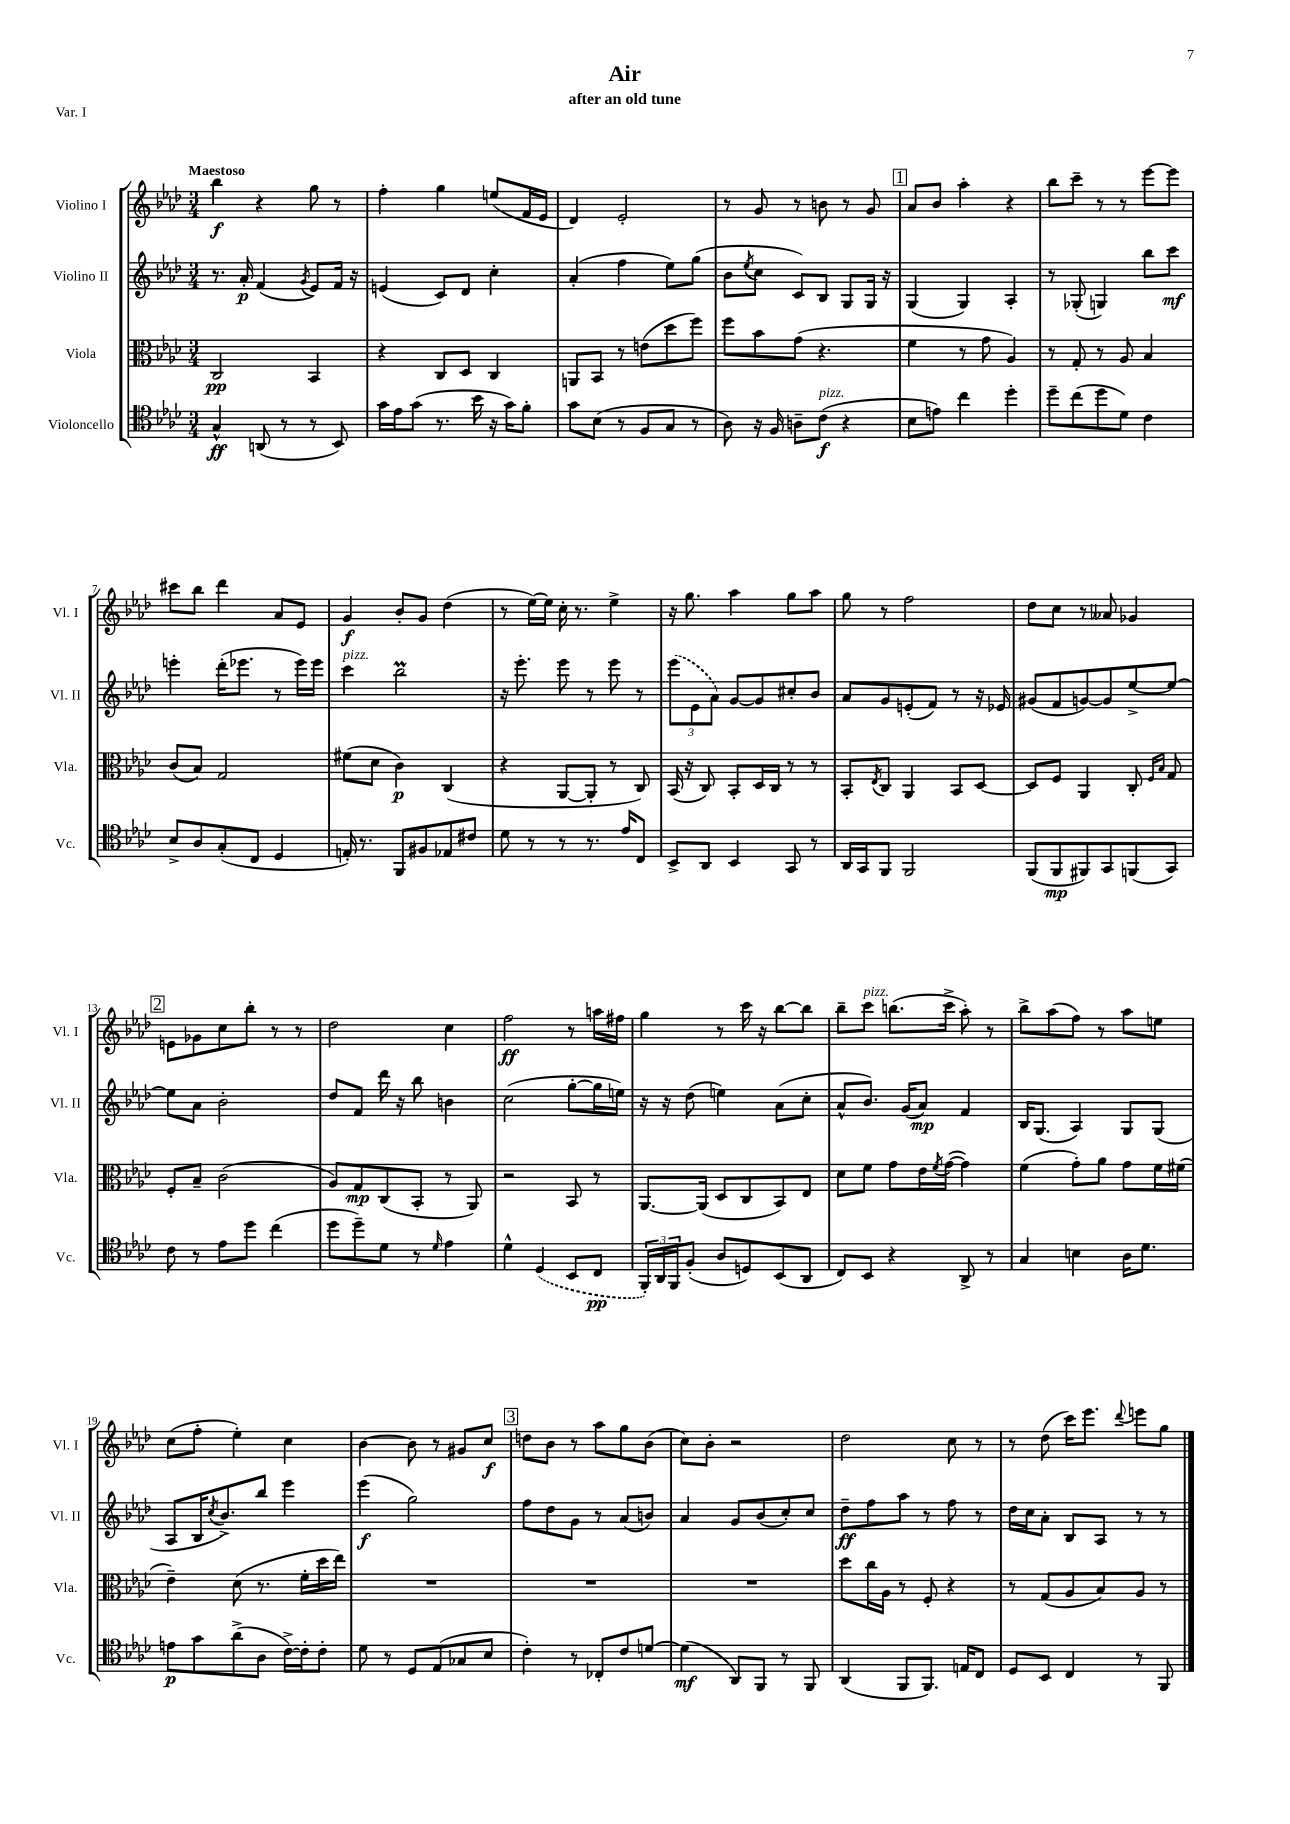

**kern	**dynam	**kern	**dynam	**kern	**dynam	**kern	**dynam
*part4	*part4	*part3	*part3	*part2	*part2	*part1	*part1
*staff4	*staff4	*staff3	*staff3	*staff2	*staff2	*staff1	*staff1
*I"Violoncello	*	*I"Viola	*	*I"Violino II	*	*I"Violino I	*
*I'Vc.	*	*I'Vla.	*	*I'Vl. II	*	*I'Vl. I	*
*clefC4	*	*clefC3	*	*clefG2	*	*clefG2	*
*k[b-e-a-d-]	*	*k[b-e-a-d-]	*	*k[b-e-a-d-]	*	*k[b-e-a-d-]	*
*M3/4	*	*M3/4	*	*M3/4	*	*M3/4	*
=1	=1	=1	=1	=1	=1	=1	=1
!	!	!	!	!	!	!LO:TX:a:B:t=Maestoso	!
4G^^/	ff	2C/	pp	8.r	.	4bb-\	f
.	.	.	.	16a-'/	p	.	.
(8AAn/	.	.	.	(4f/	.	4r	.
8r	.	.	.	.	.	.	.
.	.	.	.	8qg/	.	.	.
8r	.	4BB-/	.	8e-/L)	.	8gg\	.
8BB-/)	.	.	.	16f/Jk	.	8r	.
.	.	.	.	16r	.	.	.
=2	=2	=2	=2	=2	=2	=2	=2
16g\LL	.	4r	.	(4en/	.	4ff'\	.
16e-\J	.	.	.	.	.	.	.
(8g\J	.	.	.	.	.	.	.
8.r	.	8C/L	.	8c/L)	.	4gg\	.
.	.	8D-/J	.	8d-/J	.	.	.
16b-\	.	.	.	.	.	.	.
16r	.	4C/	.	4cc'\	.	(8een/L	.
16g\KL)	.	.	.	.	.	.	.
8f'\J	.	.	.	.	.	16f/L	.
.	.	.	.	.	.	16e-/JJ	.
=3	=3	=3	=3	=3	=3	=3	=3
8g\L	.	8AAn/L	.	(4a-'/	.	4d-/)	.
(8B-\J	.	8BB-/J	.	.	.	.	.
8r	.	8r	.	4ff\	.	2e-'/	.
8F/L	.	(8en\L	.	.	.	.	.
8G/J	.	8dd-\	.	8ee-\L)	.	.	.
8r	.	8ff\J)	.	(8gg\J	.	.	.
=4	=4	=4	=4	=4	=4	=4	=4
8A-\)	.	8ff\L	.	8b-\L	.	8r	.
.	.	.	.	8qee-/	.	.	.
16r	.	8b-\	.	8cc\J	.	8g/	.
16F/	.	.	.	.	.	.	.
8An~\L	.	(8g\J	.	8c/L)	.	8r	.
!LO:TX:a:i:t=pizz.	!	!	!	!	!	!	!
(8c\J	f	4.r	.	8B-/J	.	8bn\	.
4r	.	.	.	8G/L	.	8r	.
.	.	.	.	16G/Jk	.	8g/	.
.	.	.	.	16r	.	.	.
!!LO:REH:place=s1:t=1
=5	=5	=5	=5	=5	=5	=5	=5
8B-\L	.	4f\	.	(4G/	.	8a-/L	.
8en\J)	.	.	.	.	.	8b-/J	.
4cc\	.	8r	.	4G/)	.	4aa-'\	.
.	.	8g\	.	.	.	.	.
4dd-'\	.	4A-/)	.	4A-'/	.	4r	.
=6	=6	=6	=6	=6	=6	=6	=6
8dd-~\L	.	8r	.	8r	.	8bb-\L	.
(8cc\	.	8G'/	.	(8G-X'/	.	8ccc~\J	.
8dd-\	.	8r	.	4Gn/)	.	8r	.
8d-\J)	.	8A-/	.	.	.	8r	.
4c\	.	4B-/	.	8bb-\L	.	[8eee-\L	.
.	.	.	.	8ccc\J	mf	8eee-\J]	.
!!LO:LB:g=z
=7	=7	=7	=7	=7	=7	=7	=7
8B-^/L	.	(8c/L	.	4eeen'\	.	8ccc#X\L	.
8A-/	.	8B-/J)	.	.	.	8bb-\J	.
(8G'/	.	2G/	.	(16ddd-'\KL	.	4ddd-\	.
.	.	.	.	8.eee-X\J	.	.	.
8C/J	.	.	.	.	.	.	.
4D-/	.	.	.	8r	.	8a-/L	.
.	.	.	.	16eee-\LL)	.	8e-/J	.
.	.	.	.	16eee-\JJ	.	.	.
=8	=8	=8	=8	=8	=8	=8	=8
!	!	!	!	!LO:TX:a:i:t=pizz.	!	!	!
16En'/)	.	(8f#X\L	.	4ccc\	.	4g/	f
8.r	.	.	.	.	.	.	.
.	.	8d-\J	.	.	.	.	.
8FF/L	.	4c\)	p	2bb-M\	.	8b-'/L	.
8F#X/	.	.	.	.	.	8g/J	.
8E-X/	.	(4C/	.	.	.	(4dd-\	.
8c#X/J	.	.	.	.	.	.	.
=9	=9	=9	=9	=9	=9	=9	=9
8d-\	.	4r	.	16r	.	8r	.
.	.	.	.	8.eee-'\	.	.	.
8r	.	.	.	.	.	[16ee-\LL)	.
.	.	.	.	.	.	16ee-\JJ]	.
8r	.	[8AA-/L	.	8eee-\	.	16cc'\	.
.	.	.	.	.	.	8.r	.
8.r	.	8AA-'/J]	.	8r	.	.	.
.	.	8r	.	8eee-\	.	4ee-^\	.
16e-/KL	.	.	.	.	.	.	.
8C/J	.	8C/)	.	8r	.	.	.
=10	=10	=10	=10	=10	=10	=10	=10
8BB-^/L	.	(16BB-/	.	(12eee-\L	.	16r	.
.	.	16r	.	.	.	8.gg\	.
.	.	.	.	12e-\	.	.	.
8AA-/J	.	8C/)	.	.	.	.	.
.	.	.	.	12a-\J)	.	.	.
4BB-/	.	8BB-'/L	.	[8g/L	.	4aa-\	.
.	.	16D-/L	.	8g/]	.	.	.
.	.	16C/JJ	.	.	.	.	.
8GG/	.	8r	.	8cc#X'/	.	8gg\L	.
8r	.	8r	.	8b-/J	.	8aa-\J	.
=11	=11	=11	=11	=11	=11	=11	=11
16AA-/LL	.	8BB-'/L	.	8a-/L	.	8gg\	.
16GG/J	.	.	.	.	.	.	.
.	.	8qE-/	.	.	.	.	.
8FF/J	.	8C/J	.	8g/	.	8r	.
2FF/	.	4AA-/	.	(8en'/	.	2ff\	.
.	.	.	.	8f/J)	.	.	.
.	.	8BB-/L	.	8r	.	.	.
.	.	[8D-/J	.	16r	.	.	.
.	.	.	.	16e-X/	.	.	.
=12	=12	=12	=12	=12	=12	=12	=12
(8FF/L	.	8D-/L]	.	(8g#X/L	.	8dd-\L	.
8FF/	mp	8F/J	.	8f/	.	8cc\J	.
8FF#X/)	.	4AA-/	.	[8gn/)	.	8r	.
8GG/	.	.	.	8g/]	.	8a--X/	.
(8FFn/	.	8C'/	.	[8ee-^/	.	4g-X/	.
.	.	16qqF/LL	.	.	.	.	.
.	.	16qqB-/JJ	.	.	.	.	.
8GG/J)	.	8G/	.	8ee-/J_	.	.	.
!!LO:LB:g=z
!!LO:REH:place=s1:t=2
=13	=13	=13	=13	=13	=13	=13	=13
8c\	.	8F'/L	.	8ee-\L]	.	8en\L	.
8r	.	8B-~/J	.	8a-\J	.	8g-X\	.
8e-\L	.	(2c\	.	2b-'\	.	8cc\	.
8dd-\J	.	.	.	.	.	8bb-'\J	.
(4cc\	.	.	.	.	.	8r	.
.	.	.	.	.	.	8r	.
=14	=14	=14	=14	=14	=14	=14	=14
8dd-\L	.	8A-/L)	.	8dd-/L	.	2dd-\	.
8dd-~\)	.	8G/	mp	8f/J	.	.	.
8d-\J	.	(8C/	.	16ddd-\	.	.	.
.	.	.	.	16r	.	.	.
8r	.	8BB-'/J	.	8bb-\	.	.	.
16qqd-/	.	.	.	.	.	.	.
4e-\	.	8r	.	4bn\	.	4cc\	.
.	.	8AA-/)	.	.	.	.	.
=15	=15	=15	=15	=15	=15	=15	=15
4d-^^\	.	2r	.	(2cc\	.	2ff\	ff
(4D-/	.	.	.	.	.	.	.
8BB-/L	.	8BB-/	.	[8gg'\L	.	8r	.
8C/J	pp	8r	.	16gg\L]	.	16aan\LL	.
.	.	.	.	16een\JJ)	.	16ff#X\JJ	.
=16	=16	=16	=16	=16	=16	=16	=16
24FF'/LL)	.	[8.AA-/L	.	16r	.	4gg\	.
24AA-/	.	.	.	.	.	.	.
.	.	.	.	16r	.	.	.
24FF/J	.	.	.	.	.	.	.
(8F'/J	.	.	.	(8dd-\	.	.	.
.	.	(16AA-/Jk]	.	.	.	.	.
8A-/L	.	8D-/L	.	4een\)	.	8r	.
8Dn/)	.	8C/	.	.	.	16ccc\	.
.	.	.	.	.	.	16r	.
(8BB-/	.	8BB-/)	.	(8a-\L	.	[8bb-\L	.
8AA-/J	.	8E-/J	.	8cc'\J	.	8bb-\J]	.
=17	=17	=17	=17	=17	=17	=17	=17
8C/L)	.	8d-\L	.	8a-^^/L	.	8bb-~\L	.
!	!	!	!	!	!	!LO:TX:a:i:t=pizz.	!
8BB-/J	.	8f\J	.	8.b-/J)	.	8ccc\J	.
4r	.	8g\L	.	.	.	(8.bbn\L	.
.	.	.	.	(16g/KL	.	.	.
.	.	16e-\L	.	8a-/J)	mp	.	.
.	.	8qf/	.	.	.	.	.
.	.	([16g\JJ	.	.	.	16ccc^\Jk	.
8AA-^/	.	4g\])	.	4f/	.	8aa-'\)	.
8r	.	.	.	.	.	8r	.
=18	=18	=18	=18	=18	=18	=18	=18
4G/	.	(4f\	.	16B-/KL	.	8bb-^\L	.
.	.	.	.	(8.G/J	.	.	.
.	.	.	.	.	.	(8aa-\	.
4Bn\	.	8g'\L)	.	4A-/)	.	8ff\J)	.
.	.	8a-\J	.	.	.	8r	.
16A-\KL	.	8g\L	.	8G/L	.	8aa-\L	.
8.d-\J	.	.	.	.	.	.	.
.	.	16f\L	.	(8G/J	.	8een\J	.
.	.	(16f#X\JJ	.	.	.	.	.
!!LO:LB:g=z
=19	=19	=19	=19	=19	=19	=19	=19
8en\L	p	4e-~\)	.	8A-/L	.	(8cc\L	.
8g\	.	.	.	16B-/K	.	8ff'\J	.
.	.	.	.	8qcc/	.	.	.
.	.	.	.	8.b-^/)	.	.	.
(8a-^\	.	(8d-\	.	.	.	4ee-'\)	.
8A-\J	.	8.r	.	8bb-/J	.	.	.
[16c^\LL)	.	.	.	4eee-\	.	4cc\	.
16c'\J]	.	16f'\LL	.	.	.	.	.
8c'\J	.	16dd-\	.	.	.	.	.
.	.	16ee-\JJ)	.	.	.	.	.
=20	=20	=20	=20	=20	=20	=20	=20
8d-\	.	2.r	.	(4eee-\	f	[4b-\	.
8r	.	.	.	.	.	.	.
8D-/L	.	.	.	2gg\)	.	8b-\]	.
(8E-/	.	.	.	.	.	8r	.
8G-X/	.	.	.	.	.	8g#X/L	.
8B-/J	.	.	.	.	.	8cc/J	f
!!LO:REH:place=s1:t=3
=21	=21	=21	=21	=21	=21	=21	=21
4c'\)	.	2.r	.	8ff\L	.	8ddn\L	.
.	.	.	.	8dd-\	.	8b-\J	.
8r	.	.	.	8g\J	.	8r	.
8C-X'/L	.	.	.	8r	.	8aa-\L	.
8c/	.	.	.	(8a-/L	.	8gg\	.
[8dn/J	.	.	.	8bn/J)	.	(8b-\J	.
=22	=22	=22	=22	=22	=22	=22	=22
(4d\]	mf	2.r	.	4a-/	.	8cc\L)	.
.	.	.	.	.	.	8b-'\J	.
8AA-/L)	.	.	.	8g/L	.	2r	.
8FF/J	.	.	.	(8b-/	.	.	.
8r	.	.	.	8cc'/)	.	.	.
8FF/	.	.	.	8cc/J	.	.	.
=23	=23	=23	=23	=23	=23	=23	=23
(4AA-/	.	8dd-\L	.	8dd-~\L	ff	2dd-\	.
.	.	16cc\L	.	8ff\	.	.	.
.	.	16A-\JJ	.	.	.	.	.
8FF/L	.	8r	.	8aa-\J	.	.	.
8.FF/J)	.	8F'/	.	8r	.	.	.
.	.	4r	.	8ff\	.	8cc\	.
16En/KL	.	.	.	.	.	.	.
8C/J	.	.	.	8r	.	8r	.
=24	=24	=24	=24	=24	=24	=24	=24
8D-/L	.	8r	.	16dd-\LL	.	8r	.
.	.	.	.	16cc\J	.	.	.
8BB-/J	.	(8G/L	.	8a-'\J	.	(8dd-\	.
4C/	.	8A-/	.	8B-/L	.	16ccc\KL)	.
.	.	.	.	.	.	8.eee-\J	.
.	.	8B-/)	.	8A-/J	.	.	.
.	.	.	.	.	.	8qqddd-/	.
8r	.	8A-/J	.	8r	.	8eeen\L	.
8FF/	.	8r	.	8r	.	8gg\J	.
==	==	==	==	==	==	==	==
*-	*-	*-	*-	*-	*-	*-	*-
